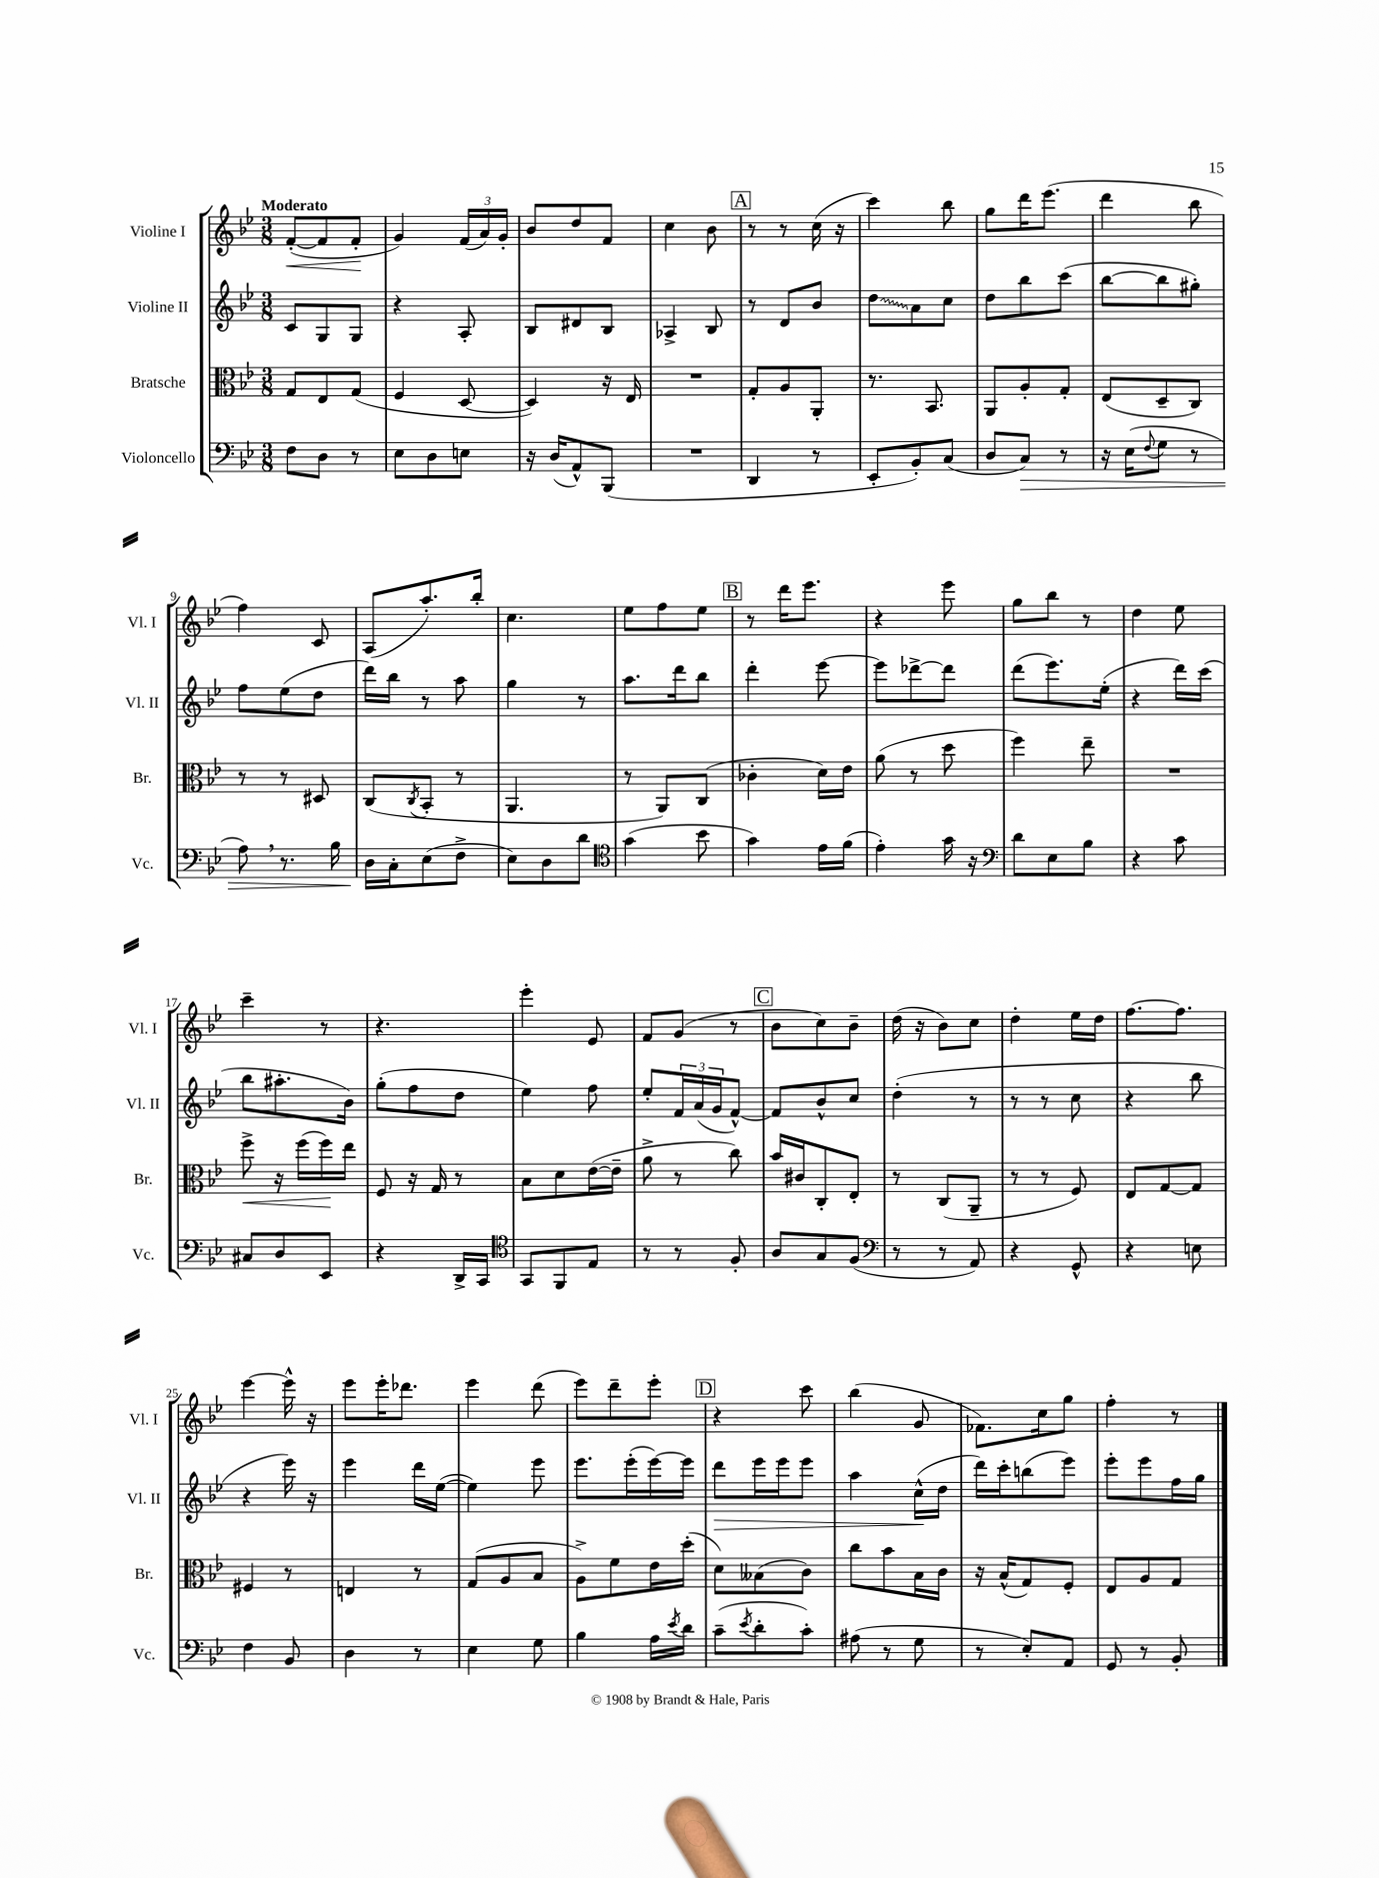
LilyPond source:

<<
\new StaffGroup <<
\new Staff = "s0" \with { instrumentName = "Violine I" shortInstrumentName = "Vl. I" } {
    \clef treble \key bes \major \numericTimeSignature \time 3/8 \tempo "Moderato"
    f'8~-.\<( f'8 f'8-.\! |
    g'4) \tuplet 3/2 { f'16( a'16) g'16-. } |
    bes'8 d''8 f'8 |
    c''4 bes'8 |
    \mark \markup { \box "A" } r8 r8 c''16( r16 |
    c'''4) bes''8 |
    g''8 d'''16 ees'''8.( |
    d'''4 bes''8 |
    f''4) c'8 |
    a8( a''8.-.) bes''16-. |
    c''4. |
    ees''8 f''8 ees''8 |
    \mark \markup { \box "B" } r8 d'''16 ees'''8. |
    r4 ees'''8 |
    g''8 bes''8 r8 |
    d''4 ees''8 |
    c'''4-- r8 |
    r4. |
    ees'''4-. ees'8 |
    f'8 g'8( r8 |
    \mark \markup { \box "C" } bes'8 c''8) bes'8-- |
    d''16( r16 bes'8) c''8 |
    d''4-. ees''16 d''16 |
    f''8.~ f''8. |
    ees'''4~ ees'''16-^ r16 |
    ees'''8 ees'''16-. des'''8. |
    ees'''4 d'''8( |
    ees'''8) d'''8-- ees'''8-. |
    \mark \markup { \box "D" } r4 c'''8 |
    bes''4( g'8 |
    fes'8.) c''16 g''8 |
    f''4-. r8 \bar "|." |
}
\new Staff = "s1" \with { instrumentName = "Violine II" shortInstrumentName = "Vl. II" } {
    \clef treble \key bes \major \numericTimeSignature \time 3/8
    c'8 g8 g8 |
    r4 a8-. |
    bes8 dis'8 bes8 |
    aes4-> bes8 |
    \mark \markup { \box "A" } r8 d'8 bes'8 |
    \once \override Glissando.style = #'zigzag d''8\glissando a'8 c''8 |
    d''8 bes''8 c'''8( |
    bes''8~ bes''8 gis''8-.) |
    f''8 ees''8( d''8 |
    d'''16) bes''16 r8 a''8 |
    g''4 r8 |
    a''8. d'''16 bes''8 |
    \mark \markup { \box "B" } d'''4-. ees'''8~ |
    ees'''8 des'''8~-> des'''8 |
    d'''8( ees'''8.) ees''16-.( |
    r4 d'''16) c'''16( |
    bes''8 ais''8.-. bes'16) |
    g''8-.( f''8 d''8 |
    ees''4) f''8 |
    ees''8-. \tuplet 3/2 { f'16 a'16( g'16 } f'8~-^) |
    \mark \markup { \box "C" } f'8 bes'8-^ c''8 |
    d''4-.( r8 |
    r8 r8 c''8 |
    r4 bes''8 |
    r4 ees'''16) r16 |
    ees'''4 d'''16 ees''16~( |
    ees''4) ees'''8 |
    ees'''8. ees'''16-.( ees'''16~) ees'''16 |
    \mark \markup { \box "D" } d'''8\> ees'''16 ees'''16 ees'''8 |
    a''4 c''16-^\!( d''16 |
    d'''16) c'''16-. b''8( ees'''8) |
    ees'''8-. ees'''8 f''16 g''16 \bar "|." |
}
\new Staff = "s2" \with { instrumentName = "Bratsche" shortInstrumentName = "Br." } {
    \clef alto \key bes \major \numericTimeSignature \time 3/8
    g8 ees8 g8( |
    f4 d8~ |
    d4) r16 ees16 |
    R4. |
    \mark \markup { \box "A" } g8-. a8 a,8-. |
    r8. bes,8. |
    a,8 a8-. g8-. |
    ees8( d8-- c8) |
    r8 r8 dis8 |
    c8( \acciaccatura { c8 } bes,8-. r8 |
    a,4. |
    r8 a,8) c8( |
    \mark \markup { \box "B" } ces'4-. d'16) ees'16 |
    a'8( r8 d''8 |
    f''4) ees''8-- |
    R4. |
    f''8->\< r16 f''16( f''16\!) ees''16 |
    f8 r16 g16 r8 |
    bes8 d'8 ees'16~( ees'16-- |
    a'8-> r8 c''8) |
    \mark \markup { \box "C" } bes'16 cis'16 c8-. ees8-. |
    r8 c8( a,8-- |
    r8 r8 f8) |
    ees8 g8~ g8 |
    fis4 r8 |
    e4 r8 |
    g8( a8 bes8 |
    a8->) f'8 ees'16 d''16-.( |
    \mark \markup { \box "D" } d'8) beses8( c'8) |
    c''8 bes'8 bes16 c'16 |
    r16 bes16-^( g8) f8-. |
    ees8 a8 g8 \bar "|." |
}
\new Staff = "s3" \with { instrumentName = "Violoncello" shortInstrumentName = "Vc." } {
    \clef bass \key bes \major \numericTimeSignature \time 3/8
    f8 d8 r8 |
    ees8 d8 e8 |
    r16 d16( a,8-^) bes,,8( |
    R4. |
    \mark \markup { \box "A" } d,4 r8 |
    ees,8-. bes,8-.) c8( |
    d8 c8\>) r8 |
    r16 ees16( \appoggiatura { f8 } g8 r8 |
    a8) \breathe r8. bes16 |
    d16\! c16-. ees8( f8-> |
    ees8) d8 d'8 |
    \clef tenor g'4( bes'8 |
    \mark \markup { \box "B" } g'4) ees'16 f'16( |
    ees'4-.) g'16 r16 |
    \clef bass d'8 ees8 bes8 |
    r4 c'8 |
    cis8 d8 ees,8 |
    r4 d,16-> c,16 |
    \clef tenor g,8 f,8 ees8 |
    r8 r8 f8-. |
    \mark \markup { \box "C" } a8 g8 f8( |
    \clef bass r8 r8 a,8) |
    r4 g,8-^ |
    r4 e8 |
    f4 bes,8 |
    d4 r8 |
    ees4 g8 |
    bes4 a16 \acciaccatura { ees'8 } d'16 |
    \mark \markup { \box "D" } c'8--( \acciaccatura { ees'8 } d'8-. c'8-.) |
    ais8( r8 g8 |
    r8 ees8-.) a,8 |
    g,8 r8 bes,8-. \bar "|." |
}
>>
>>
